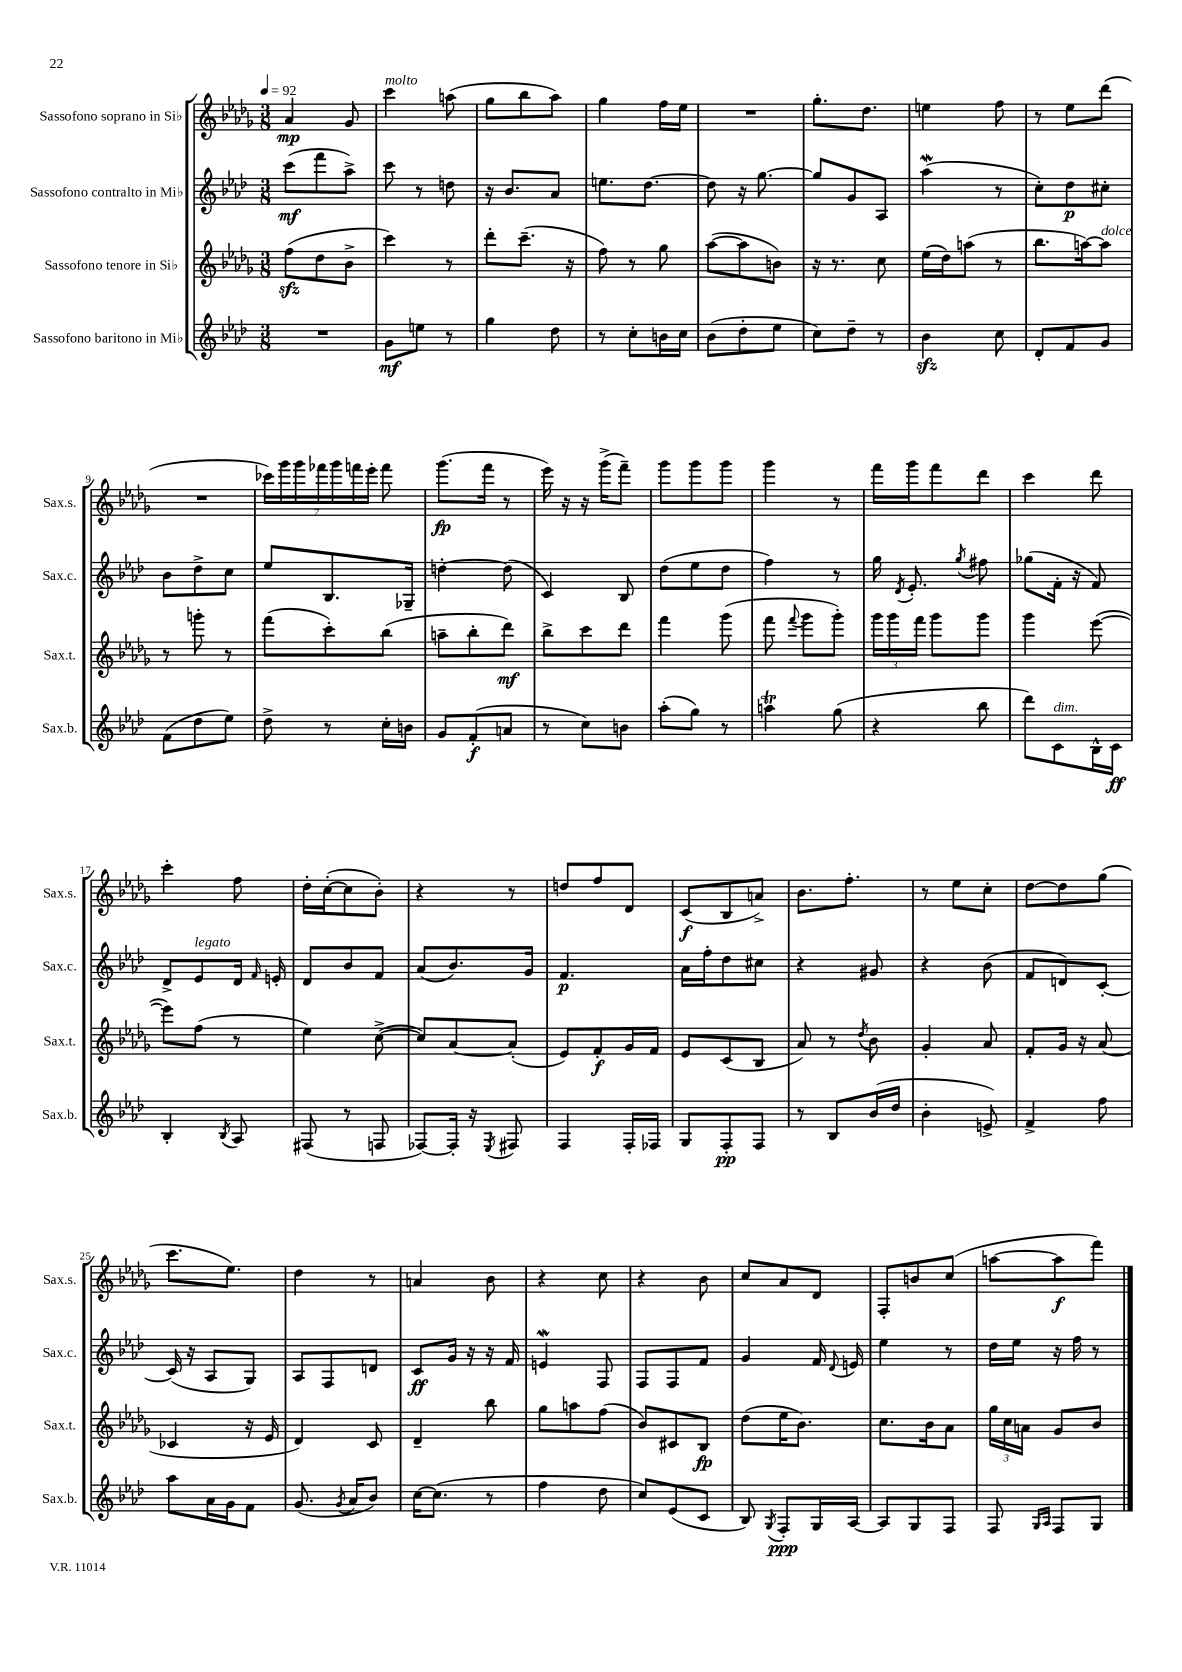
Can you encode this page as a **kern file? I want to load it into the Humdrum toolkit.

**kern	**dynam	**kern	**dynam	**kern	**dynam	**kern	**dynam
*part4	*part4	*part3	*part3	*part2	*part2	*part1	*part1
*staff4	*staff4	*staff3	*staff3	*staff2	*staff2	*staff1	*staff1
*I"Sassofono baritono in Mi♭	*	*I"Sassofono tenore in Si♭	*	*I"Sassofono contralto in Mi♭	*	*I"Sassofono soprano in Si♭	*
*I'Sax.b.	*	*I'Sax.t.	*	*I'Sax.c.	*	*I'Sax.s.	*
*clefG2	*	*clefG2	*	*clefG2	*	*clefG2	*
*k[b-e-a-d-]	*	*k[b-e-a-d-g-]	*	*k[b-e-a-d-]	*	*k[b-e-a-d-g-]	*
*M3/8	*	*M3/8	*	*M3/8	*	*M3/8	*
*MM92	*	*MM92	*	*MM92	*	*MM92	*
=1	=1	=1	=1	=1	=1	=1	=1
4.r	.	(8ffzz\L	.	(8ccc\L	mf	4a-/	mp
.	.	8dd-\	.	8fff\	.	.	.
.	.	8b-^\J	.	8aa-^\J)	.	8g-/	.
=2	=2	=2	=2	=2	=2	=2	=2
!	!	!	!	!	!	!LO:TX:a:i:t=molto	!
8g\L	mf	4ccc\)	.	8ccc\	.	4ccc\	.
8een\J	.	.	.	8r	.	.	.
8r	.	8r	.	8ddn\	.	(8aan\	.
=3	=3	=3	=3	=3	=3	=3	=3
4gg\	.	8ddd-'\L	.	16r	.	8gg-\L	.
.	.	.	.	8.b-/L	.	.	.
.	.	(8.ccc~\J	.	.	.	8bb-\	.
8dd-\	.	.	.	8a-/J	.	8aa-\J)	.
.	.	16r	.	.	.	.	.
=4	=4	=4	=4	=4	=4	=4	=4
8r	.	8ff\)	.	8.een\L	.	4gg-\	.
8cc'\L	.	8r	.	.	.	.	.
.	.	.	.	[8.dd-\J	.	.	.
16bn\L	.	8gg-\	.	.	.	16ff\LL	.
16cc\JJ	.	.	.	.	.	16ee-\JJ	.
=5	=5	=5	=5	=5	=5	=5	=5
(8b-\L	.	([8aa-\L	.	8dd-\]	.	4.r	.
8dd-'\	.	8aa-\]	.	16r	.	.	.
.	.	.	.	[8.gg\	.	.	.
8ee-\J	.	8bn\J)	.	.	.	.	.
=6	=6	=6	=6	=6	=6	=6	=6
8cc\L)	.	16r	.	8gg/L]	.	8.gg-'\L	.
.	.	8.r	.	.	.	.	.
8dd-~\J	.	.	.	8g/	.	.	.
.	.	.	.	.	.	8.dd-\J	.
8r	.	8cc\	.	8A-/J	.	.	.
=7	=7	=7	=7	=7	=7	=7	=7
4b-zz\	.	(16ee-\LL	.	(4aa-w\	.	4een\	.
.	.	16dd-\J)	.	.	.	.	.
.	.	(8aan\J	.	.	.	.	.
8cc\	.	8r	.	8r	.	8ff\	.
=8	=8	=8	=8	=8	=8	=8	=8
8d-'/L	.	8.bb-\L	.	8cc'\L)	.	8r	.
8f/	.	.	.	8dd-\	p	8ee-\L	.
.	.	[16aan\k)	.	.	.	.	.
!	!	!LO:TX:a:i:t=dolce	!	!	!	!	!
8g/J	.	8aa\J]	.	8cc#X'\J	.	(8ddd-\J	.
!!LO:LB:g=z
=9	=9	=9	=9	=9	=9	=9	=9
(8f\L	.	8r	.	8b-\L	.	4.r	.
8dd-\	.	8gggn'\	.	8dd-^\	.	.	.
8ee-\J)	.	8r	.	8cc\J	.	.	.
=10	=10	=10	=10	=10	=10	=10	=10
8dd-^\	.	(8fff\L	.	8ee-/L	.	28ccc-X\LL)	.
.	.	.	.	.	.	28ggg-\	.
.	.	.	.	.	.	28ggg-\	.
.	.	.	.	.	.	28fff-X\	.
8r	.	8ccc'\)	.	8.B-/	.	.	.
.	.	.	.	.	.	28ggg-\	.
.	.	.	.	.	.	28fffn\	.
.	.	.	.	.	.	28eee-'\JJ	.
16cc'\LL	.	(8bb-\J	.	.	.	8fff\	.
16bn\JJ	.	.	.	16G-X~/Jk	.	.	.
=11	=11	=11	=11	=11	=11	=11	=11
8g/L	.	8aan~\L	.	[4ddn'\	.	(8.ggg-\L	fp
(8f'/	f	8bb-'\	.	.	.	.	.
.	.	.	.	.	.	16fff\Jk	.
8an/J	.	8ddd-\J)	mf	(8dd\]	.	8r	.
=12	=12	=12	=12	=12	=12	=12	=12
8r	.	8bb-^\L	.	4c/)	.	16eee-\)	.
.	.	.	.	.	.	16r	.
8cc\L)	.	8ccc\	.	.	.	16r	.
.	.	.	.	.	.	(16ggg-^\KL	.
8bn\J	.	8ddd-\J	.	8B-/	.	8fff~\J)	.
=13	=13	=13	=13	=13	=13	=13	=13
(8aa-'\L	.	4fff\	.	(8dd-\L	.	8ggg-\L	.
8gg\J)	.	.	.	8ee-\	.	8ggg-\	.
8r	.	(8ggg-\	.	8dd-\J	.	8ggg-\J	.
=14	=14	=14	=14	=14	=14	=14	=14
4aant\	.	8fff\	.	4ff\)	.	4ggg-\	.
.	.	8qqfff/	.	.	.	.	.
.	.	8ggg-\L	.	.	.	.	.
(8gg\	.	8ggg-'\J)	.	8r	.	8r	.
=15	=15	=15	=15	=15	=15	=15	=15
4r	.	24ggg-\LL	.	16gg\	.	16fff\LL	.
.	.	24ggg-\	.	.	.	.	.
.	.	.	.	8qd-/	.	.	.
.	.	.	.	8.e-'/	.	16ggg-\J	.
.	.	24fff\JJ	.	.	.	.	.
.	.	8ggg-\L	.	.	.	8fff\	.
.	.	.	.	8qgg/	.	.	.
8bb-\	.	8ggg-\J	.	8ff#X\	.	8ddd-\J	.
=16	=16	=16	=16	=16	=16	=16	=16
8ddd-\L)	.	4ggg-\	.	(8gg-X\L	.	4ccc\	.
!LO:TX:a:i:t=dim.	!	!	!	!	!	!	!
8c\	.	.	.	16f'\Jk	.	.	.
.	.	.	.	16r	.	.	.
16B-^^\L	.	([8eee-\	.	8f/)	.	8ddd-\	.
16c\JJ	ff	.	.	.	.	.	.
!!LO:LB:g=z
=17	=17	=17	=17	=17	=17	=17	=17
4B-'/	.	8eee-\L])	.	8d-^/L	.	4ccc'\	.
!	!	!	!	!LO:TX:a:i:t=legato	!	!	!
.	.	(8ff\J	.	8e-/	.	.	.
8qB-/	.	.	.	.	.	.	.
8A-/	.	8r	.	16d-/Jk	.	8ff\	.
.	.	.	.	16qqf/	.	.	.
.	.	.	.	16en'/	.	.	.
=18	=18	=18	=18	=18	=18	=18	=18
(8F#X/	.	4ee-\)	.	8d-/L	.	16dd-'\LL	.
.	.	.	.	.	.	([16cc'\J	.
8r	.	.	.	8b-/	.	8cc\]	.
8Fn/	.	([8cc^\	.	8f/J	.	8b-'\J)	.
=19	=19	=19	=19	=19	=19	=19	=19
[8F-X/L)	.	8cc/L])	.	(8a-/L	.	4r	.
16F-'/Jk]	.	[8a-/	.	8.b-/)	.	.	.
16r	.	.	.	.	.	.	.
8qE-/	.	.	.	.	.	.	.
8F#X/	.	(8a-'/J]	.	.	.	8r	.
.	.	.	.	16g/Jk	.	.	.
=20	=20	=20	=20	=20	=20	=20	=20
4F/	.	8e-/L)	.	4.f/	p	8ddn/L	.
.	.	8f'/	f	.	.	8ff/	.
16F'/LL	.	16g-/L	.	.	.	8d-/J	.
16F-X/JJ	.	16f/JJ	.	.	.	.	.
=21	=21	=21	=21	=21	=21	=21	=21
8G/L	.	8e-/L	.	16a-\LL	.	(8c/L	f
.	.	.	.	16ff'\J	.	.	.
8F'/	pp	(8c/	.	8dd-\	.	8B-/	.
8F/J	.	8B-/J	.	8cc#X\J	.	8an^/J)	.
=22	=22	=22	=22	=22	=22	=22	=22
8r	.	8a-/)	.	4r	.	8.b-\L	.
8B-/L	.	8r	.	.	.	.	.
.	.	.	.	.	.	8.ff'\J	.
.	.	8qdd-/	.	.	.	.	.
(16b-/L	.	8b-\	.	8g#X/	.	.	.
16dd-/JJ	.	.	.	.	.	.	.
=23	=23	=23	=23	=23	=23	=23	=23
4b-'\	.	4g-'/	.	4r	.	8r	.
.	.	.	.	.	.	8ee-\L	.
8en^/)	.	8a-/	.	(8b-\	.	8cc'\J	.
=24	=24	=24	=24	=24	=24	=24	=24
4f^/	.	8f'/L	.	8f/L	.	[8dd-\L	.
.	.	16g-/Jk	.	8dn/)	.	8dd-\]	.
.	.	16r	.	.	.	.	.
8ff\	.	(8a-/	.	[8c'/J	.	(8gg-\J	.
!!LO:LB:g=z
=25	=25	=25	=25	=25	=25	=25	=25
8aa-\L	.	4c-X/	.	(16c/]	.	8.ccc\L	.
.	.	.	.	16r	.	.	.
16a-\L	.	.	.	8A-/L	.	.	.
16g\J	.	.	.	.	.	8.ee-\J)	.
8f\J	.	16r	.	8G/J)	.	.	.
.	.	16e-/	.	.	.	.	.
=26	=26	=26	=26	=26	=26	=26	=26
(8.g/	.	4d-/)	.	8A-/L	.	4dd-\	.
.	.	.	.	8F/	.	.	.
8qg/	.	.	.	.	.	.	.
16a-/KL	.	.	.	.	.	.	.
8b-/J)	.	8c/	.	8dn/J	.	8r	.
=27	=27	=27	=27	=27	=27	=27	=27
[16cc\KL	.	4d-~/	.	8c/L	ff	4an/	.
(8.cc\J]	.	.	.	.	.	.	.
.	.	.	.	16g/Jk	.	.	.
.	.	.	.	16r	.	.	.
8r	.	8bb-\	.	16r	.	8b-\	.
.	.	.	.	16f/	.	.	.
=28	=28	=28	=28	=28	=28	=28	=28
4ff\	.	8gg-\L	.	4enW/	.	4r	.
.	.	8aan\	.	.	.	.	.
8dd-\	.	(8ff\J	.	8F/	.	8cc\	.
=29	=29	=29	=29	=29	=29	=29	=29
8cc/L)	.	8b-/L)	.	8F/L	.	4r	.
(8e-/	.	8c#X/	.	8F/	.	.	.
8c/J	.	8B-/J	fp	8f/J	.	8b-\	.
=30	=30	=30	=30	=30	=30	=30	=30
8B-/)	.	(8dd-\L	.	4g/	.	8cc/L	.
8qG/	.	.	.	.	.	.	.
8F'/L	ppp	16ee-\K	.	.	.	8a-/	.
.	.	8.b-\J)	.	.	.	.	.
16G/L	.	.	.	16f/	.	8d-/J	.
.	.	.	.	8qqd-/	.	.	.
[16A-/JJ	.	.	.	16en/	.	.	.
=31	=31	=31	=31	=31	=31	=31	=31
8A-/L]	.	8.cc\L	.	4ee-\	.	8F'/L	.
8G/	.	.	.	.	.	8bn/	.
.	.	16b-\k	.	.	.	.	.
8F/J	.	8a-\J	.	8r	.	(8cc/J	.
=32	=32	=32	=32	=32	=32	=32	=32
8F/	.	24gg-\LL	.	16dd-\LL	.	[8aan\L	.
.	.	24cc\	.	.	.	.	.
.	.	.	.	16ee-\JJ	.	.	.
.	.	24an\JJ	.	.	.	.	.
16qqG/LL	.	.	.	.	.	.	.
16qqA-/JJ	.	.	.	.	.	.	.
8F/L	.	8g-/L	.	16r	.	8aa\]	f
.	.	.	.	16ff\	.	.	.
8G/J	.	8b-/J	.	8r	.	8fff\J)	.
==	==	==	==	==	==	==	==
*-	*-	*-	*-	*-	*-	*-	*-
